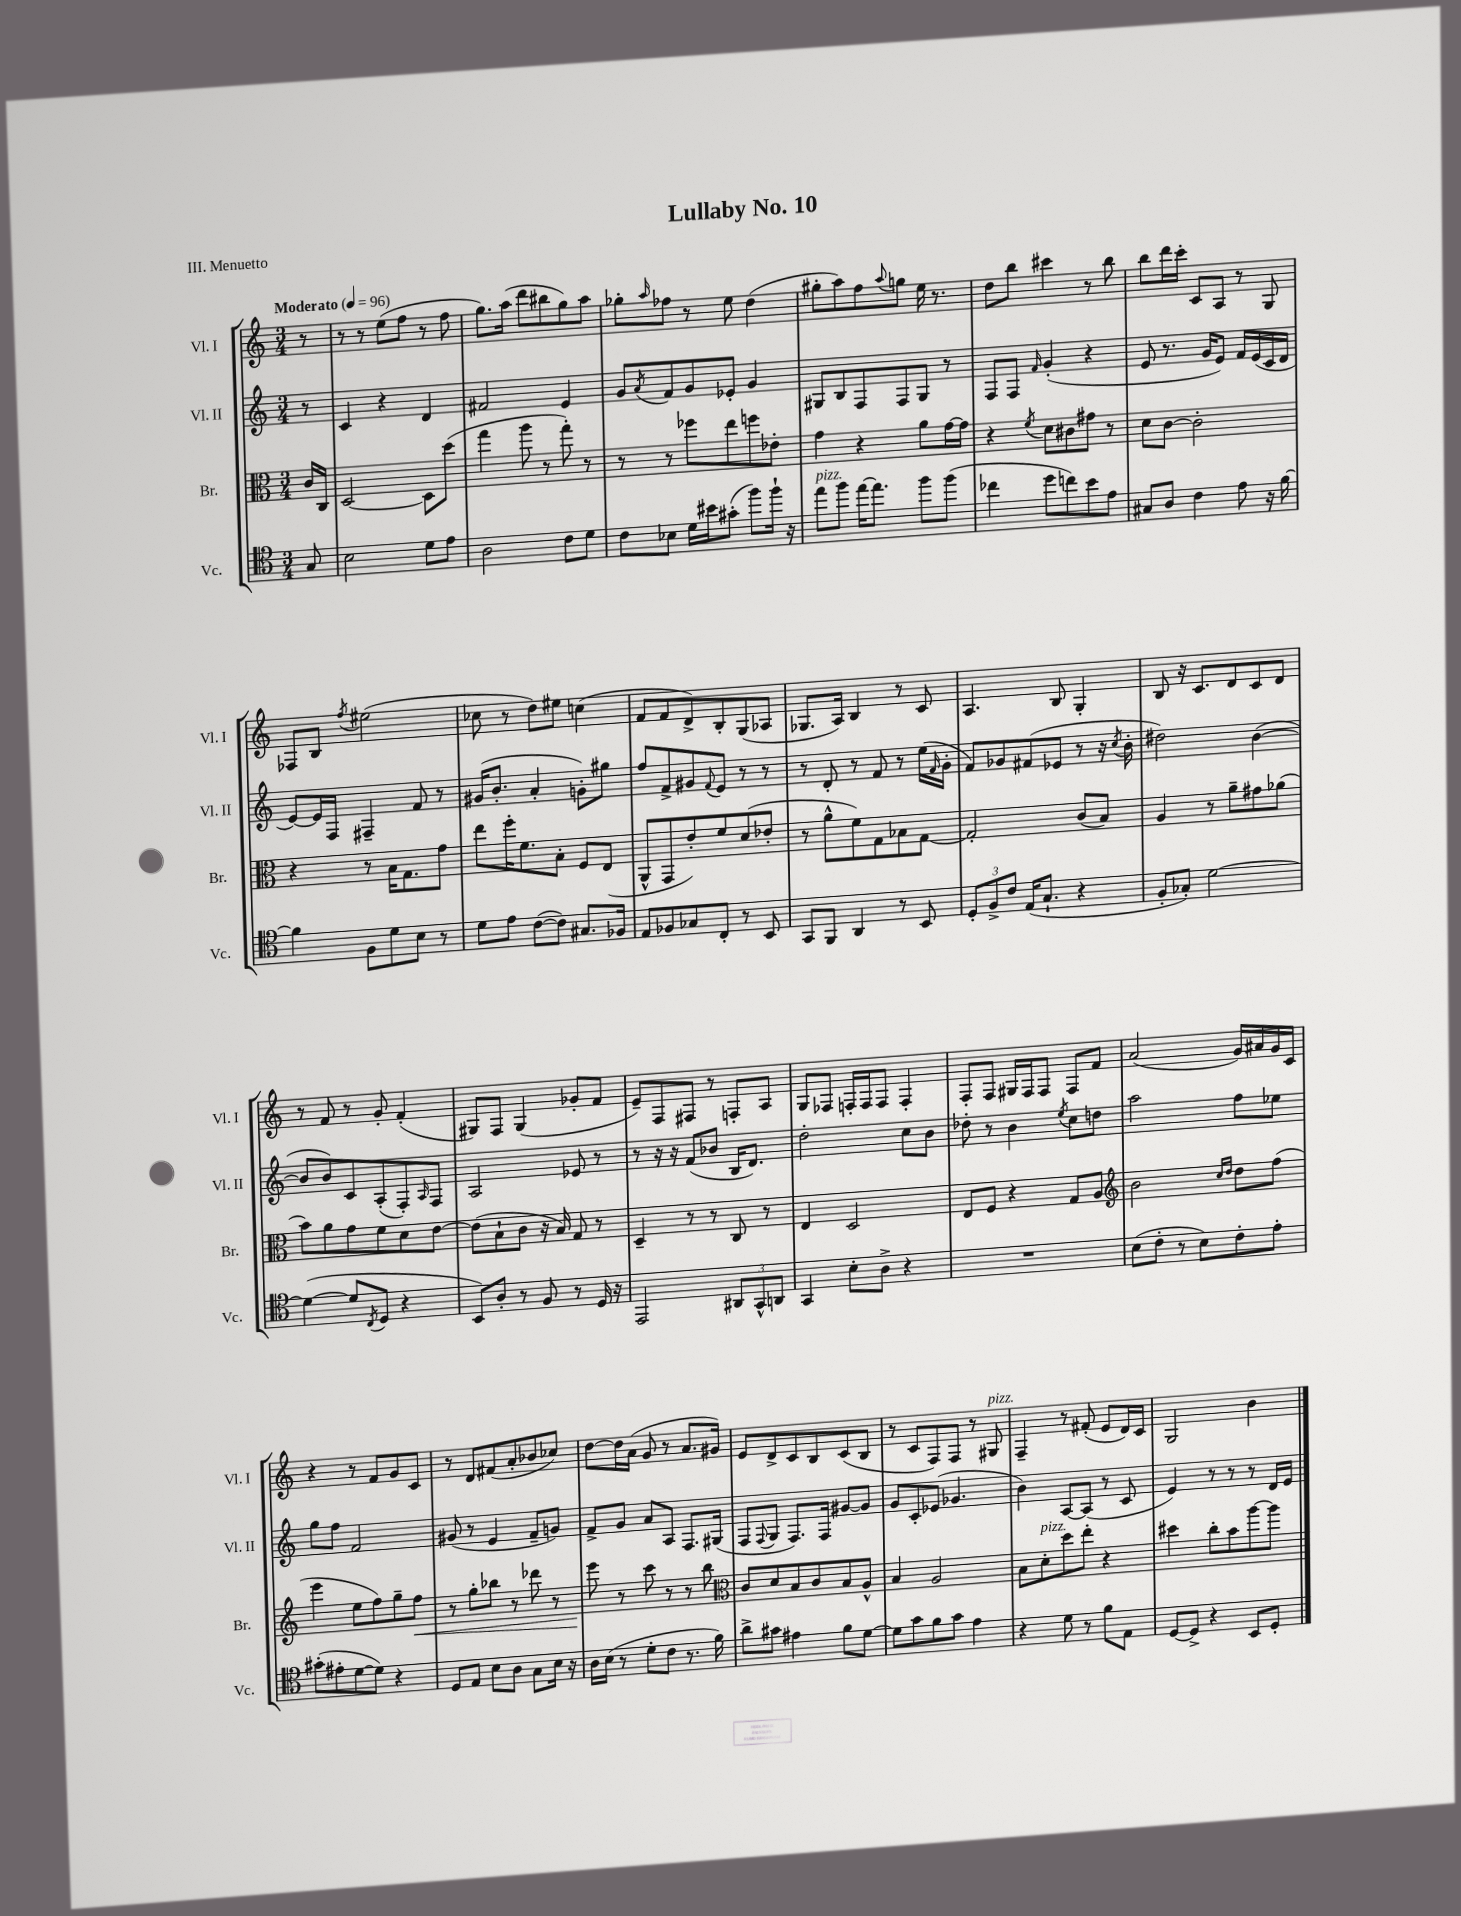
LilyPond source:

\header { title = "Lullaby No. 10" piece = "III. Menuetto" }
<<
\new StaffGroup <<
\new Staff = "s0" \with { instrumentName = "Vl. I" shortInstrumentName = "Vl. I" } {
    \clef treble \key c \major \numericTimeSignature \time 3/4 \partial 8 \tempo "Moderato" 4 = 96
    r8 |
    r8 r8 e''8( f''8 r8 f''8 |
    g''8.) a''16( d'''8 bis''8 g''8) a''8 |
    ges''8-. \grace { a''16 } fes''8 r8 e''8 d''4( |
    gis''8-. a''8) f''8 \appoggiatura { a''8 } g''8 e''16 r8. |
    d''8 b''8 cis'''4 r8 b''8 |
    b''8 d'''16 c'''16-. c'8 a8 r8 g8 |
    fes8 b8 \acciaccatura { f''8 } eis''2( |
    ces''8 r8 d''8) eis''8 c''4( |
    f'8 f'8 d'8->) b8-. g8( aes8 |
    ges8. a16) b4 r8 c'8 |
    a4. b8 g4-. |
    b8 r16 c'8. d'8 c'8 d'8 |
    r8 f'8 r8 g'8-. f'4-.( |
    gis8) f8 gis4( ges'8-. f'8 |
    e'8--) f8 fis8 r8 f8-. a8 |
    g8 fes8 f16-. f16 f8 f4-. |
    f8-. f8 gis16 f16 f8 f8 f'8 |
    a'2( g'16) ais'16 g'16 c'16 |
    r4 r8 f'8 g'8 c'8 |
    r8 d'8 fis'8( a'8-. bes'8 ces''8) |
    d''8~ d''16 a'16( g'8 r8 a'8. gis'16) |
    e'8 d'8-> c'8 b8 c'8( b8 |
    r8 c'8 f8) f8 r8 gis8^\markup { \italic "pizz." } |
    f4-- r8 fis'8-.( e'8 d'16) c'16 |
    g2 b'4 \bar "|." |
}
\new Staff = "s1" \with { instrumentName = "Vl. II" shortInstrumentName = "Vl. II" } {
    \clef treble \key c \major \numericTimeSignature \time 3/4 \partial 8
    r8 |
    c'4 r4 d'4 |
    fis'2 e'4 |
    g'8 \acciaccatura { a'8 } f'8 g'8 ees'8-. g'4 |
    gis8 b8 f8 f8 gis8 r8 |
    f8 f8 \grace { f'16 } g'4-.( r4 |
    e'8 r8. g'16 e'8) f'16 e'16( c'16 d'16 |
    e'8~) e'16 f16 fis4-- f'8 r8 |
    gis'16( b'8.-. a'4-. g'8-.) gis''8 |
    f''8 f'8-> gis'8 \appoggiatura { f'8 } e'8 r8 r8 |
    r8 d'8-. r8 f'8 r8 e''16( \grace { f'16 } g'16-. |
    f'8) ges'8 fis'8( ees'8 r8 r16 \acciaccatura { c''8 } b'16-. |
    dis''2) b'4~( |
    b'8 b'8) c'8 a8-.( f8-.) \grace { a16 } f8 |
    a2 ees'8 r8 |
    r8 r16 r16 f'8( bes'8 b16 d'8.) |
    d''2-. c''8 b'8 |
    des''8-. r8 b'4 \acciaccatura { e''8 } c''8 d''8 |
    a''2 f''8 ees''8 |
    g''8 f''8 f'2 |
    gis'8( r8 e'4 f'8-- g'8) |
    f'8-> g'8 a'8 a8 f8. gis16( |
    f8 \appoggiatura { f8 } g8 f8.) f16 gis'8~ gis'8 |
    g'8 c'8-. ees'8( ges'4. |
    b'4) a8~ a8( r8 c'8 |
    e'4) r8 r8 r8 d'16 e'16 \bar "|." |
}
\new Staff = "s2" \with { instrumentName = "Br." shortInstrumentName = "Br." } {
    \clef alto \key c \major \numericTimeSignature \time 3/4 \partial 8
    c'16 c16 |
    d2~ d8 d''8( |
    g''4 a''8 r8 g''8-.) r8 |
    r8 r8 fes''8 e''8 f''8 ees'8-. |
    g'4 r4 a'8 g'16~ g'16 |
    r4 \acciaccatura { f'8 } d'8 cis'8 gis'8 r8 |
    d'8 c'8~ c'2-. |
    r4 r8 b16 g8. g'8 |
    e''8 f''16-. f'8. b8-. f8 e8( |
    a,8-^ g,8 e'8-.) f'8 d'8( ees'8-. |
    r8 a'8-^ f'8) g8 bes8 g8~ |
    g2-. c'8( b8) |
    a4 r8 a'8-- gis'8 aes'8( |
    b'8) a'8 g'8 f'8 d'8 e'8~ |
    e'8( b8-! c'8 r16 b16) g8 r8 |
    d4-- r8 r8 c8 r8 |
    e4 d2 |
    e8 f8 r4 g8 a8 |
    \clef treble b'2 \grace { c''16 d''16 } d''8 f''8( |
    e'''4 e''8 f''8) g''8-- f''8\< |
    r8 g''8-. bes''8 r8 des'''8 r8 |
    e'''8\! r8 c'''8 r8 r8 b''8 |
    \clef alto c'8 d'8 b8 c'8 b8 a8-^ |
    b4 a2 |
    b8 d'8-.^\markup { \italic "pizz." } d''8 e''8-. r4 |
    dis''4 c''8-. b'8 a''8~ a''8 \bar "|." |
}
\new Staff = "s3" \with { instrumentName = "Vc." shortInstrumentName = "Vc." } {
    \clef tenor \key c \major \numericTimeSignature \time 3/4 \partial 8
    g8 |
    b2 d'8 e'8 |
    a2 c'8 d'8 |
    c'8 bes8 d'16 bis'16 gis'8-.( f''8) f''16-! r16 |
    e''8^\markup { \italic "pizz." } f''8 e''16~ e''8. f''8 f''8( |
    ces''4 d''8 c''8) b'8 e'8 |
    gis8 a8 c'4 e'8 r16 f'16~ |
    f'4 f8 d'8 b8 r8 |
    d'8 e'8 c'8~( c'8) gis8. fes16 |
    e8 fes8 ges8 c8-. r8 b,8 |
    g,8 f,8 a,4 r8 b,8 |
    \tuplet 3/2 { d8-. f8-> c'8 } e16( g8.-! r4 |
    f8-. ges8-.) d'2~ |
    d'4~( d'8 \acciaccatura { c8 } d8 r4 |
    b,8) a8-. r8 f8 r8 d16 r16 |
    e,2 \tuplet 3/2 { ais,8 g,8-^ a,8 } |
    g,4 b8-. a8-> r4 |
    R2. |
    b8( c'8-. r8 b8) c'8-. e'8-. |
    gis'8-.( eis'8-. d'8~ d'8) r4 |
    d8 e8 b8 a8 g8 b16 r16 |
    a16 b16( r8 d'8-. c'8 r8. f'16) |
    a'8-> gis'8 eis'4 f'8 d'8~ |
    d'8 g'8 f'8 g'8 e'4 |
    r4 d'8 r8 f'8 e8 |
    d8~ d8-> r4 b,8 d8-. \bar "|." |
}
>>
>>
\layout { \context { \Score \remove "Bar_number_engraver" } }
